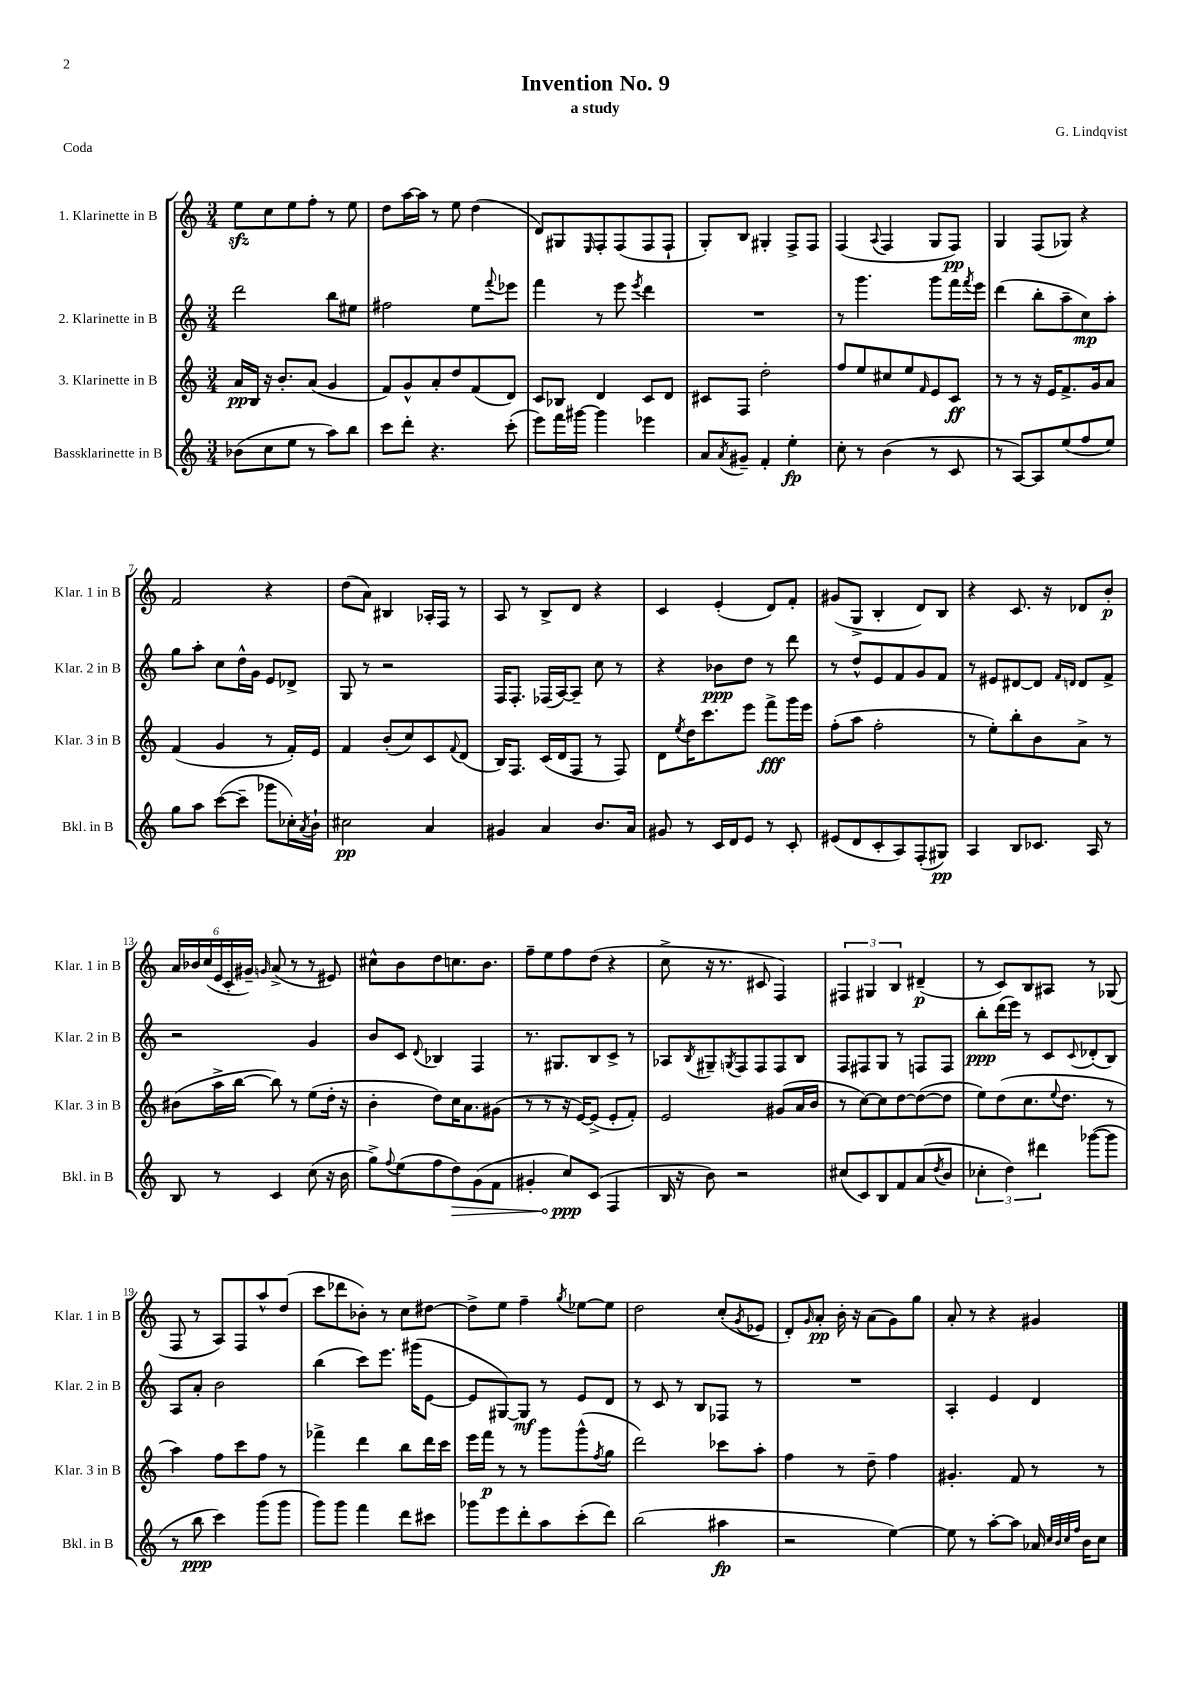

**kern	**kern	**kern	**kern
*staff4	*staff3	*staff2	*staff1
*clefG2	*clefG2	*clefG2	*clefG2
*k[]	*k[]	*k[]	*k[]
*M3/4	*M3/4	*M3/4	*M3/4
(8b-	16a	2ddd	8ee
.	16B	.	.
8cc	16r	.	8cc
.	8.b'	.	.
8ee	.	.	8ee
8r	(8a	.	8ff'
8aa)	4g	8bb	8r
8bb	.	8ee#	8ee
=	=	=	=
8ccc	8f)	2ff#	8dd
8ddd'	8g^^	.	[16aa
.	.	.	16aa]
4.r	8a'	.	8r
.	8dd	.	8ee
.	(8f	8ee	(4dd
.	.	8qqfff	.
(8ccc'	8d)	8eee-	.
=	=	=	=
8eee)	8c	4fff	8d)
16fff	8B-	.	8G#
[16ggg#	.	.	.
.	.	.	16qqE
4ggg#]	4d	8r	8F'
.	.	8eee	(8F
.	.	8qeee	.
4eee-	8c	4ddd	8F
.	8d	.	8F`
=	=	=	=
8a	8c#	2.r	8G')
8qa	.	.	.
8g#~	8F	.	8B
4f'	2dd'	.	4G#'
4ee'	.	.	8F^
.	.	.	8F
=	=	=	=
8cc'	8ff	8r	(4F
8r	8ee	4.ggg	.
.	.	.	8qqA
(4b	8cc#	.	4F
.	8ee	.	.
.	16qqf	.	.
8r	8e	8ggg	8G
8c	8c	16fff	8F)
.	.	8qfff	.
.	.	16eee	.
=	=	=	=
8r	8r	(4ddd	4G
[8A)	8r	.	.
8A]	16r	8bb'	(8F
.	16e	.	.
(8ee	8.f^	8aa~	8G-)
8ff	.	8cc)	4r
.	16g	.	.
8ee)	8a	8aa'	.
=	=	=	=
8gg	(4f	8gg	2f
8aa	.	8aa'	.
([8ccc	4g	8cc	.
8ccc~]	.	16dd^^	.
.	.	16g	.
8ggg-	8r	8e	4r
16cc-')	16f')	8d-^	.
8qa	.	.	.
16b`	16e	.	.
=	=	=	=
2cc#	4f	8G	(8dd
.	.	8r	8a)
.	(8b'	2r	4B#
.	8cc)	.	.
4a	8c	.	16A-'
.	.	.	16F
.	8qqf	.	.
.	(8d	.	8r
=	=	=	=
4g#	16B)	16F	8A
.	8.F	8.F'	.
.	.	.	8r
4a	(16c	(16F-	8B^
.	16d	[16A)	.
.	8F	8A~]	8d
8.b	8r	8cc	4r
.	8F)	8r	.
16a	.	.	.
=	=	=	=
8g#	8d	4r	4c
.	8qee	.	.
8r	16dd	.	.
.	8.ccc	.	.
16c	.	8b-	(4e'
16d	.	.	.
8e	8eee	8dd	.
8r	8fff^	8r	8d)
8c'	16ggg	8ddd	8f'
.	16eee	.	.
=	=	=	=
(8e#	(8ff'	8r	(8g#
8d	8aa	8dd^^	8G^
8c'	2ff'	8e	4B'
8A)	.	8f	.
(8F'	.	8g	8d)
8G#)	.	8f	8B
=	=	=	=
4A	8r	8r	4r
.	8ee')	8e#	.
8B	8bb'	[8d#	8.c
8.c-	8b	8d#]	.
.	.	.	16r
.	.	16qqf	.
.	.	16qqd	.
.	8a^	8d	8d-
16A	.	.	.
8r	8r	8f^	8b'
=	=	=	=
8B	(8b#	2r	24a
.	.	.	24b-
.	.	.	(24cc
8r	16aa^	.	24e
.	.	.	24c'
.	[16bb	.	.
.	.	.	24g#~)
.	.	.	16qqg
4c	8bb])	.	(8a^
.	8r	.	8r
(8cc	(8ee	4g	8r
16r	16dd'	.	8e#)
16b	16r	.	.
=	=	=	=
8gg^)	4b'	8b	8cc#^^
8qqff	.	.	.
(8ee	.	8c	8b
.	.	8qqd	.
8ff	8dd)	4B-	8dd
8dd)	16cc	.	8.cc
.	8.a	.	.
(8g	.	4F	.
.	.	.	8.b
8f	(8g#	.	.
=	=	=	=
4g#'	8r	8.r	8ff~
.	8r	.	8ee
.	.	8.G#	.
8cc)	16r	.	8ff
.	[16e)	.	.
(8c	(8e^]	8B	(8dd
4F	8e'	8c^	4r
.	8f')	8r	.
=	=	=	=
16B	2e	8A-	8cc^
16r	.	.	.
.	.	8qB	.
8b)	.	8G#~	16r
.	.	.	8.r
.	.	8qG	.
2r	.	8F	.
.	.	8F	8c#
.	(8g#	8F	4F)
.	16a	8B	.
.	16b	.	.
=	=	=	=
(8cc#	8r	8F	6F#
8c)	[8cc)	8F#	.
.	.	.	6G#
8B	8cc]	8G	.
.	.	.	6B
8f	[8dd	8r	.
(8a	(8dd_	8F	(4d#~
8qdd	.	.	.
8b	8dd]	8F	.
=	=	=	=
6cc-'	8ee)	8bb'	8r
.	(8dd	(16ddd	8c)
6dd)	.	.	.
.	.	16eee)	.
.	8.cc	8r	8B
6ddd#	.	.	.
.	.	8c	8A#
.	8qqee	.	.
.	8.dd	.	.
.	.	8qqc	.
([8ggg-	.	(8d-'	8r
8ggg-]	8r	8B)	(8G-
=	=	=	=
8r	4aa)	8A	8F
8bb	.	8a'	8r
4ccc)	8ff	2b	8A)
.	8ccc	.	8F
(8ggg	8ff	.	8aa^^
8ggg	8r	.	(8dd
=	=	=	=
8ggg)	4fff-^	(4bb	8ccc
8ggg	.	.	8ddd-
4fff	4ddd	8ccc)	8b-')
.	.	8.eee	8r
8ddd	8bb	.	8cc
.	.	(16ggg#	.
8ccc#	16ddd	[8e	[8dd#
.	16ccc	.	.
=	=	=	=
8ggg-	16eee	8e]	8dd#^]
.	16fff	.	.
8eee	8r	[8G#)	8ee
8ddd'	8r	8G#]	4ff~
8aa	8ggg	8r	.
.	.	.	8qgg
(8ccc'	(8ggg^^	8e	[8ee-
.	8qff	.	.
8ddd)	8gg	8d	8ee-]
=	=	=	=
(2bb	2ddd)	8r	2dd
.	.	8c	.
.	.	8r	.
.	.	8B	.
4aa#	8ccc-	8F-	(8cc'
.	.	.	8qg
.	8aa'	8r	8e-
=	=	=	=
2r	4ff	2.r	8d')
.	.	.	16qqg
.	.	.	8a'
.	8r	.	16b'
.	.	.	16r
.	8dd~	.	(8a
[4ee)	4ff	.	8g)
.	.	.	8gg
=	=	=	=
8ee]	4.g#'	4A'	8a'
8r	.	.	8r
[8aa'	.	4e	4r
8aa]	8f	.	.
16a-	8r	4d	4g#
32qqcc	.	.	.
32qqb	.	.	.
32qqcc	.	.	.
32qqff	.	.	.
16b	.	.	.
8cc	8r	.	.
==	==	==	==
*-	*-	*-	*-
